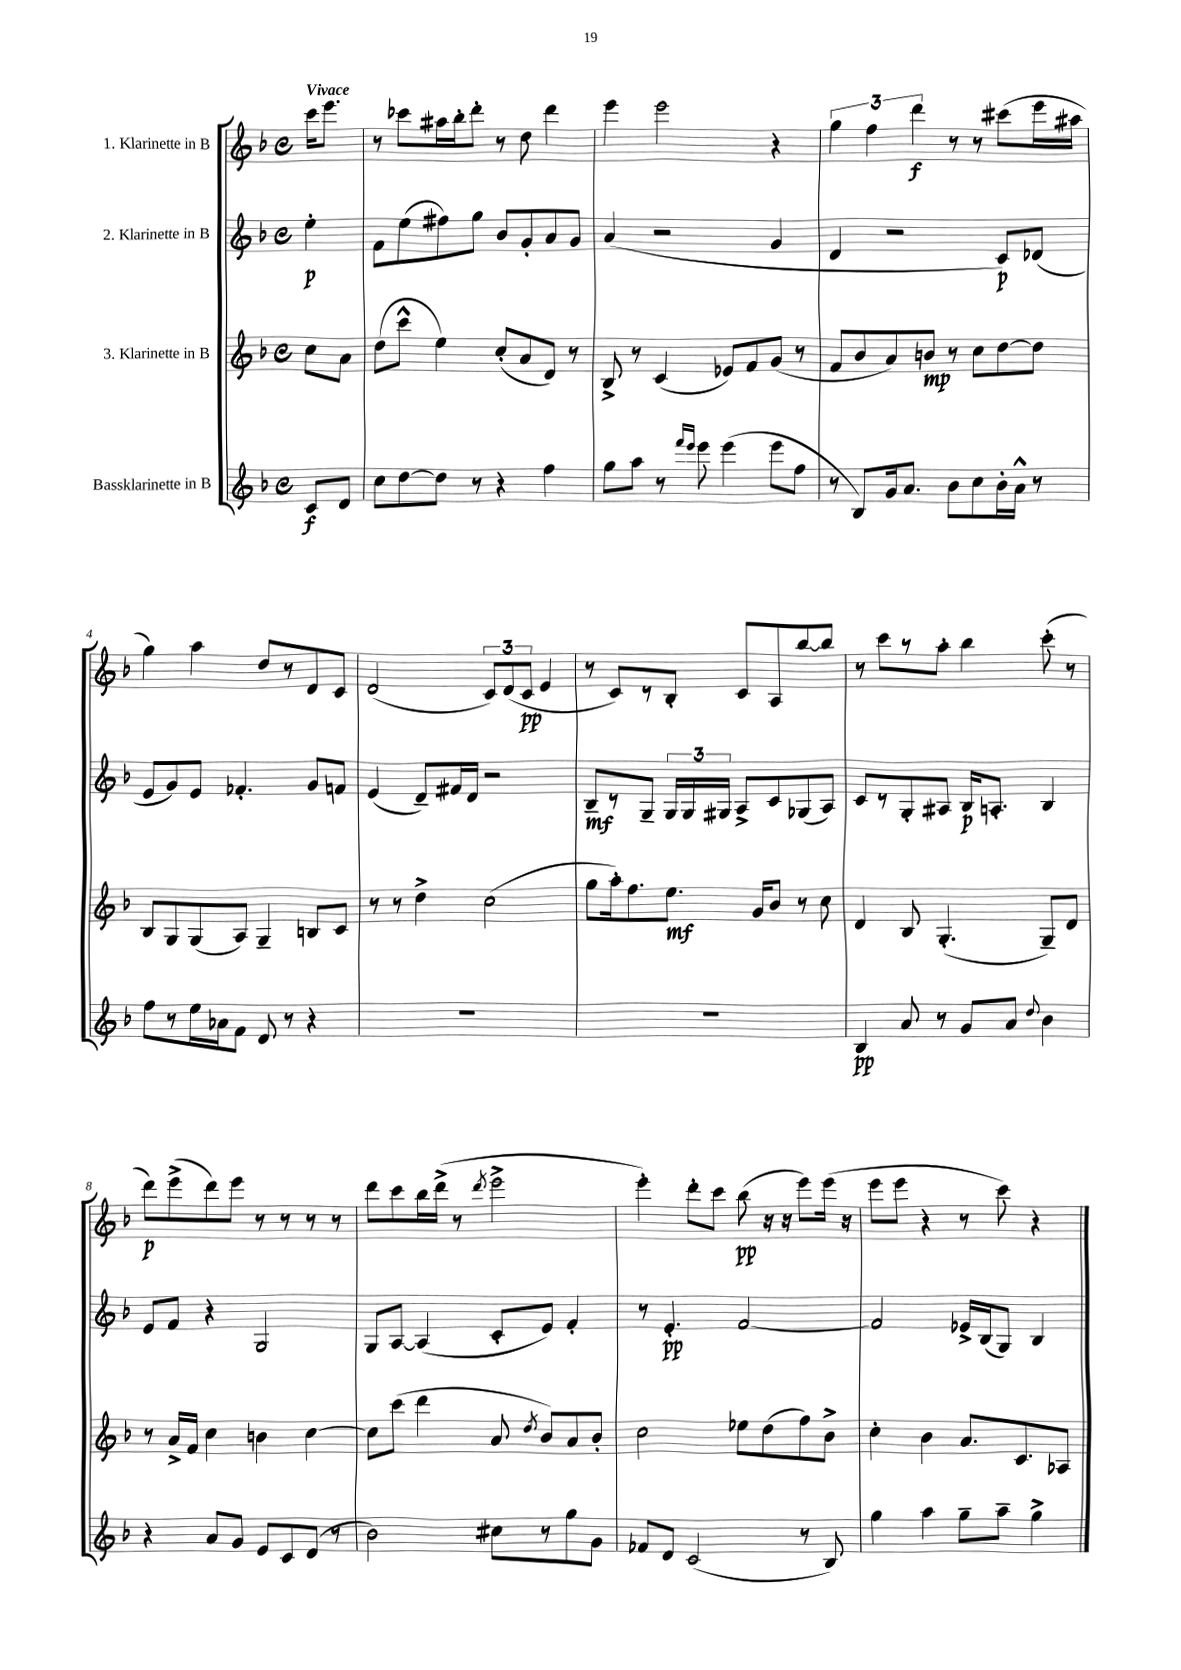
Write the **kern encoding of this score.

**kern	**kern	**kern	**kern
*staff4	*staff3	*staff2	*staff1
*clefG2	*clefG2	*clefG2	*clefG2
*k[b-]	*k[b-]	*k[b-]	*k[b-]
*M4/4	*M4/4	*M4/4	*M4/4
*met(c)	*met(c)	*met(c)	*met(c)
8c	8cc	4ee'	16ccc
.	.	.	8.eee
8d	8a	.	.
=	=	=	=
8cc	(8dd	8f	8r
[8dd	8ccc^^	(8ee	8ccc-
8dd]	4ee)	8ff#)	16aa#
.	.	.	16bb-'
8r	.	8gg	8ddd'
4r	(8cc'	8b-	8r
.	8a	8g'	8dd
4ff	8d)	8a	4ddd
.	8r	8g	.
=	=	=	=
8gg	8B-^	(4a	4eee
8aa	8r	.	.
8r	(4c	2r	2eee
16qqfff	.	.	.
16qqeee	.	.	.
8eee	.	.	.
(4eee	8e-)	.	.
.	8f	.	.
8eee	(8g	4g	4r
8ff	8r	.	.
=	=	=	=
8r	8f	4d	6gg
8B-)	8b-	.	.
.	.	.	6ff
16g	8a)	2r	.
8.a	.	.	.
.	.	.	6ddd
.	8b	.	.
8b-	8r	.	8r
8cc	8cc	.	8r
16b-'	[8dd	8c)	(8ccc#
16a^^	.	.	.
8r	8dd]	(8d-	16eee
.	.	.	16aa#
=	=	=	=
8ff	8B-	8e	4gg)
8r	8G	8g)	.
16ee	(8G	8e	4aa
16a-	.	.	.
8f	8A)	4.f-'	.
8d	4G~	.	8dd
8r	.	.	8r
4r	8B	8g	8d
.	8c	8f	8c
=	=	=	=
1r	8r	(4e	(2d
.	8r	.	.
.	4dd^	8d~)	.
.	.	16f#	.
.	.	16d	.
.	(2cc	2r	12c)
.	.	.	(12d
.	.	.	12c
.	.	.	4e
=	=	=	=
1r	8gg	8B-~	8r
.	16aa')	8r	8c)
.	8.ff	.	.
.	.	8G~	8r
.	8.ee	24G	8B-'
.	.	24G	.
.	.	24G#	.
.	.	8A^	8c
.	16g	.	.
.	8b-	8c	8A
.	8r	(8G-	[8bb-
.	8cc	8A)	8bb-]
=	=	=	=
4B-	4d	8c	8r
.	.	8r	8ccc
8a	8B-	8G'	8r
8r	(4.G'	8A#	8aa'
8g	.	16B-	4bb-
.	.	8.A'	.
8a	.	.	.
8qqdd	.	.	.
4b-	8G~)	4B-	(8ccc'
.	8d	.	8r
=	=	=	=
4r	8r	8e	8ddd)
.	16a^	8f	(8eee^
.	16f	.	.
8a	4cc	4r	8ddd)
8g	.	.	8eee
8e	4b	2G	8r
8c	.	.	8r
(8d	[4cc	.	8r
8r	.	.	8r
=	=	=	=
2b-)	8cc]	8G	8ddd
.	(8ccc	[8A	8ccc
.	4ddd	(4A]	16bb-
.	.	.	(16ddd^
.	.	.	8r
.	.	.	8qddd
8cc#	8a	8c'	2eee^
.	8qdd	.	.
8r	8b-)	8e)	.
8gg	8a	4f'	.
8g	8b-'	.	.
=	=	=	=
8f-	2cc	8r	4eee')
8d	.	4.e'	.
(2c	.	.	8ddd'
.	.	.	8ccc
.	8ee-	[2f	(8bb-
.	(8dd	.	16r
.	.	.	16r
8r	8ff)	.	8eee)
8B-)	8b-^	.	(16eee
.	.	.	16r
=	=	=	=
4gg	4cc'	2f]	8eee
.	.	.	8eee
4aa	4b-	.	4r
8gg~	8.a	16e-^	8r
.	.	(16B-	.
8aa~	.	8G)	8ccc)
.	8.c	.	.
4gg^	.	4B-	4r
.	8A-	.	.
==	==	==	==
*-	*-	*-	*-
